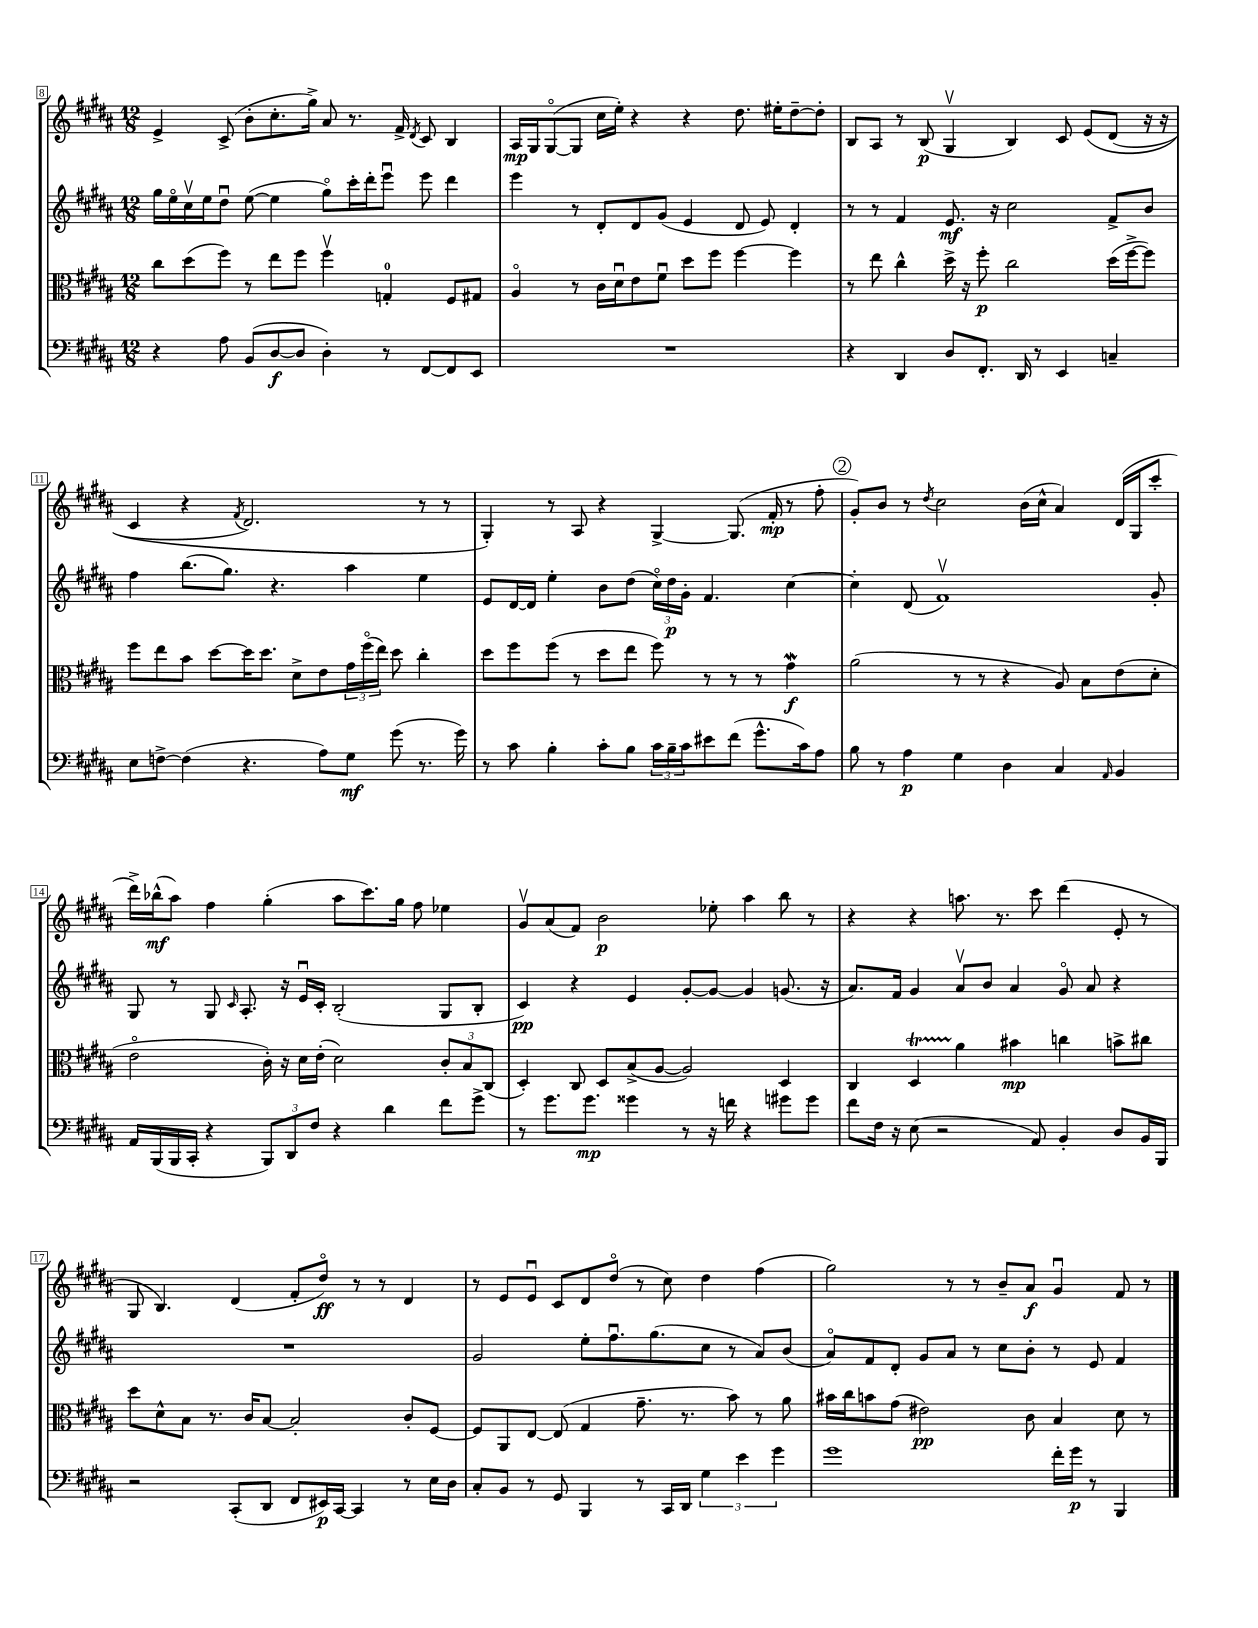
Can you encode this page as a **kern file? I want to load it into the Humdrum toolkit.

**kern	**kern	**kern	**kern
*staff4	*staff3	*staff2	*staff1
*clefF4	*clefC3	*clefG2	*clefG2
*k[f#c#g#d#a#]	*k[f#c#g#d#a#]	*k[f#c#g#d#a#]	*k[f#c#g#d#a#]
*M12/8	*M12/8	*M12/8	*M12/8
4r	8cc#	16gg#	4e^
.	.	16eeo	.
.	(8dd#	16cc#v	.
.	.	16ee	.
8A#	8ff#)	8dd#u	(8c#^
(8BB	8r	([8ee	8b'
[8D#	8ee	4ee]	8.cc#'
8D#]	8ff#	.	.
.	.	.	16gg#^)
4D#')	4ff#v	8gg#o)	8a#
.	.	16ccc#'	8.r
.	.	16ddd#'	.
8r	4G'	8eeeu	.
.	.	.	16f#^
.	.	.	8qd#
[8FF#	.	8eee	8c#
8FF#]	8F#	4ddd#	4B
8EE	8G#	.	.
=	=	=	=
1.r	4A#o	4eee	16A#
.	.	.	16G#
.	.	.	([8G#o
.	8r	8r	8G#]
.	16c#	8d#'	16cc#
.	16d#u	.	16ee')
.	8e	8d#	4r
.	8f#u	(8g#	.
.	8dd#	4e	4r
.	8ff#	.	.
.	[4ff#	8d#	8.dd#
.	.	8e)	.
.	.	.	16ee#'
.	4ff#]	4d#'	[8dd#~
.	.	.	8dd#']
=	=	=	=
4r	8r	8r	8B
.	8ee	8r	8A#
4DD#	4cc#^^	4f#	8r
.	.	.	(8B
8D#	16dd#^	8.e	4G#v
.	16r	.	.
8.FF#'	8ff#'	.	.
.	.	16r	.
.	2cc#	2cc#	4B)
16DD#	.	.	.
8r	.	.	.
4EE	.	.	8c#
.	.	.	&(8e
4C~	(16dd#	8f#^	(8d#
.	[16ff#^	.	.
.	8ff#])	8b	16r
.	.	.	16r
=	=	=	=
8E	8ff#	4ff#	4c#
[8F^	8ee	.	.
(4F]	8b	(8.bb	4r
.	[8dd#	.	.
.	.	8.gg#)	.
.	.	.	8qf#
4.r	16dd#]	.	2.d#)
.	8.dd#	.	.
.	.	4.r	.
.	8d#^	.	.
8A#)	8e	.	.
8G#	24g#	4aa#	.
.	(24ff#o	.	.
.	24ee)	.	.
(8g#	8dd#	.	.
8.r	4cc#'	4ee	8r
.	.	.	8r
16g#)	.	.	.
=	=	=	=
8r	8dd#	8e	4G#'&)
8c#	8ff#	[16d#	.
.	.	16d#]	.
4B'	(8ff#	4ee'	8r
.	8r	.	8A#
8c#'	8dd#	8b	4r
8B	8ee	(8dd#	.
24c#	8ff#)	24cc#o)	[4G#^
24B~	.	24dd#	.
24c#	.	24g#'	.
8e#	8r	4.f#	.
(8f#	8r	.	(8.G#]
8.g#^^	8r	.	.
.	.	.	16f#'
.	4g#	[4cc#	8r
16c#)	.	.	.
8A#	.	.	8ff#'
=	=	=	=
8B	(2a#	4cc#']	8g#')
8r	.	.	8b
4A#	.	(8d#	8r
.	.	.	8qdd#
.	.	1f#v)	2cc#
4G#	8r	.	.
.	8r	.	.
4D#	4r	.	.
.	.	.	(16b
.	.	.	16cc#^^
4C#	8A#)	.	4a#)
.	8B	.	.
16qqAA#	.	.	.
4BB	(8e	.	(16d#
.	.	.	16G#
.	8d#'	8g#'	8ccc#'
=	=	=	=
16AA#	2eo	8G#	16ddd#^)
(16BBB	.	.	(16bb-^^
16BBB	.	8r	8aa#)
16CC#'	.	.	.
4r	.	8G#	4ff#
.	.	16qqc#	.
.	.	8.A#'	.
12BBB)	16c#')	.	(4gg#'
.	16r	16r	.
12DD#	.	.	.
.	16d#	16eu	.
12F#	.	.	.
.	(16e'	16c#'	.
4r	2d#)	(2B'	8aa#
.	.	.	8.ccc#)
4d#	.	.	.
.	.	.	16gg#
.	.	.	8ff#
8f#	12c#'	8G#	4ee-
.	12B	.	.
8g#^	.	8B'	.
.	(12C#	.	.
=	=	=	=
8r	4D#')	4c#)	8g#v
8.g#	.	.	(8a#
.	8C#	4r	8f#)
8.g#	.	.	.
.	8D#	.	2b
4g##	(8B^	4e	.
.	[8A#	.	.
8r	2A#])	[8g#'	.
16r	.	8g#_	8ee-'
16f	.	.	.
4r	.	4g#]	4aa#
8g#	4D#	(8.g	8bb
8g#	.	.	8r
.	.	16r	.
=	=	=	=
8f#	4C#	8.a#)	4r
16F#	.	.	.
16r	.	16f#	.
(8E	4D#	4g#	4r
2r	.	.	.
.	4a#	8a#v	8.aa
.	.	8b	.
.	.	.	8.r
.	4b#	4a#	.
8AA#)	.	.	8ccc#
4BB'	4cc	8g#o	(4ddd#
.	.	8a#	.
8D#	8b^	4r	8e'
16BB	8cc#	.	8r
16BBB	.	.	.
=	=	=	=
2r	8dd#	1.r	8G#
.	8d#^^	.	4.B)
.	8B	.	.
.	8.r	.	.
(8CC#'	.	.	(4d#
.	16c#	.	.
8DD#	[8B	.	.
8FF#	2B']	.	8f#'
16EE#)	.	.	8dd#o)
[16CC#	.	.	.
4CC#]	.	.	8r
.	.	.	8r
8r	8c#'	.	4d#
16E	[8F#	.	.
16D#	.	.	.
=	=	=	=
8C#'	8F#]	2g#	8r
8BB	8AA#	.	8e
8r	[8E	.	8eu
8GG#	(8E]	.	8c#
4BBB	4G#	8ee'	8d#
.	.	8.ff#u	(8dd#o
8r	8.g#~	.	8r
.	.	(8.gg#	.
16CC#	.	.	8cc#)
16DD#	8.r	.	.
6G#	.	8cc#	4dd#
.	8b)	8r	.
6e	.	.	.
.	8r	8a#)	(4ff#
6g#	.	.	.
.	8a#	(8b	.
=	=	=	=
1g#	16b#	8a#o)	2gg#)
.	16cc#	.	.
.	8b	8f#	.
.	(8g#	8d#'	.
.	2e#)	8g#	.
.	.	8a#	8r
.	.	8r	8r
.	.	8cc#	8b~
.	8c#	8b'	8a#
16f#'	4B	8r	4g#u
16g#	.	.	.
8r	.	8e	.
4BBB	8d#	4f#	8f#
.	8r	.	8r
==	==	==	==
*-	*-	*-	*-
